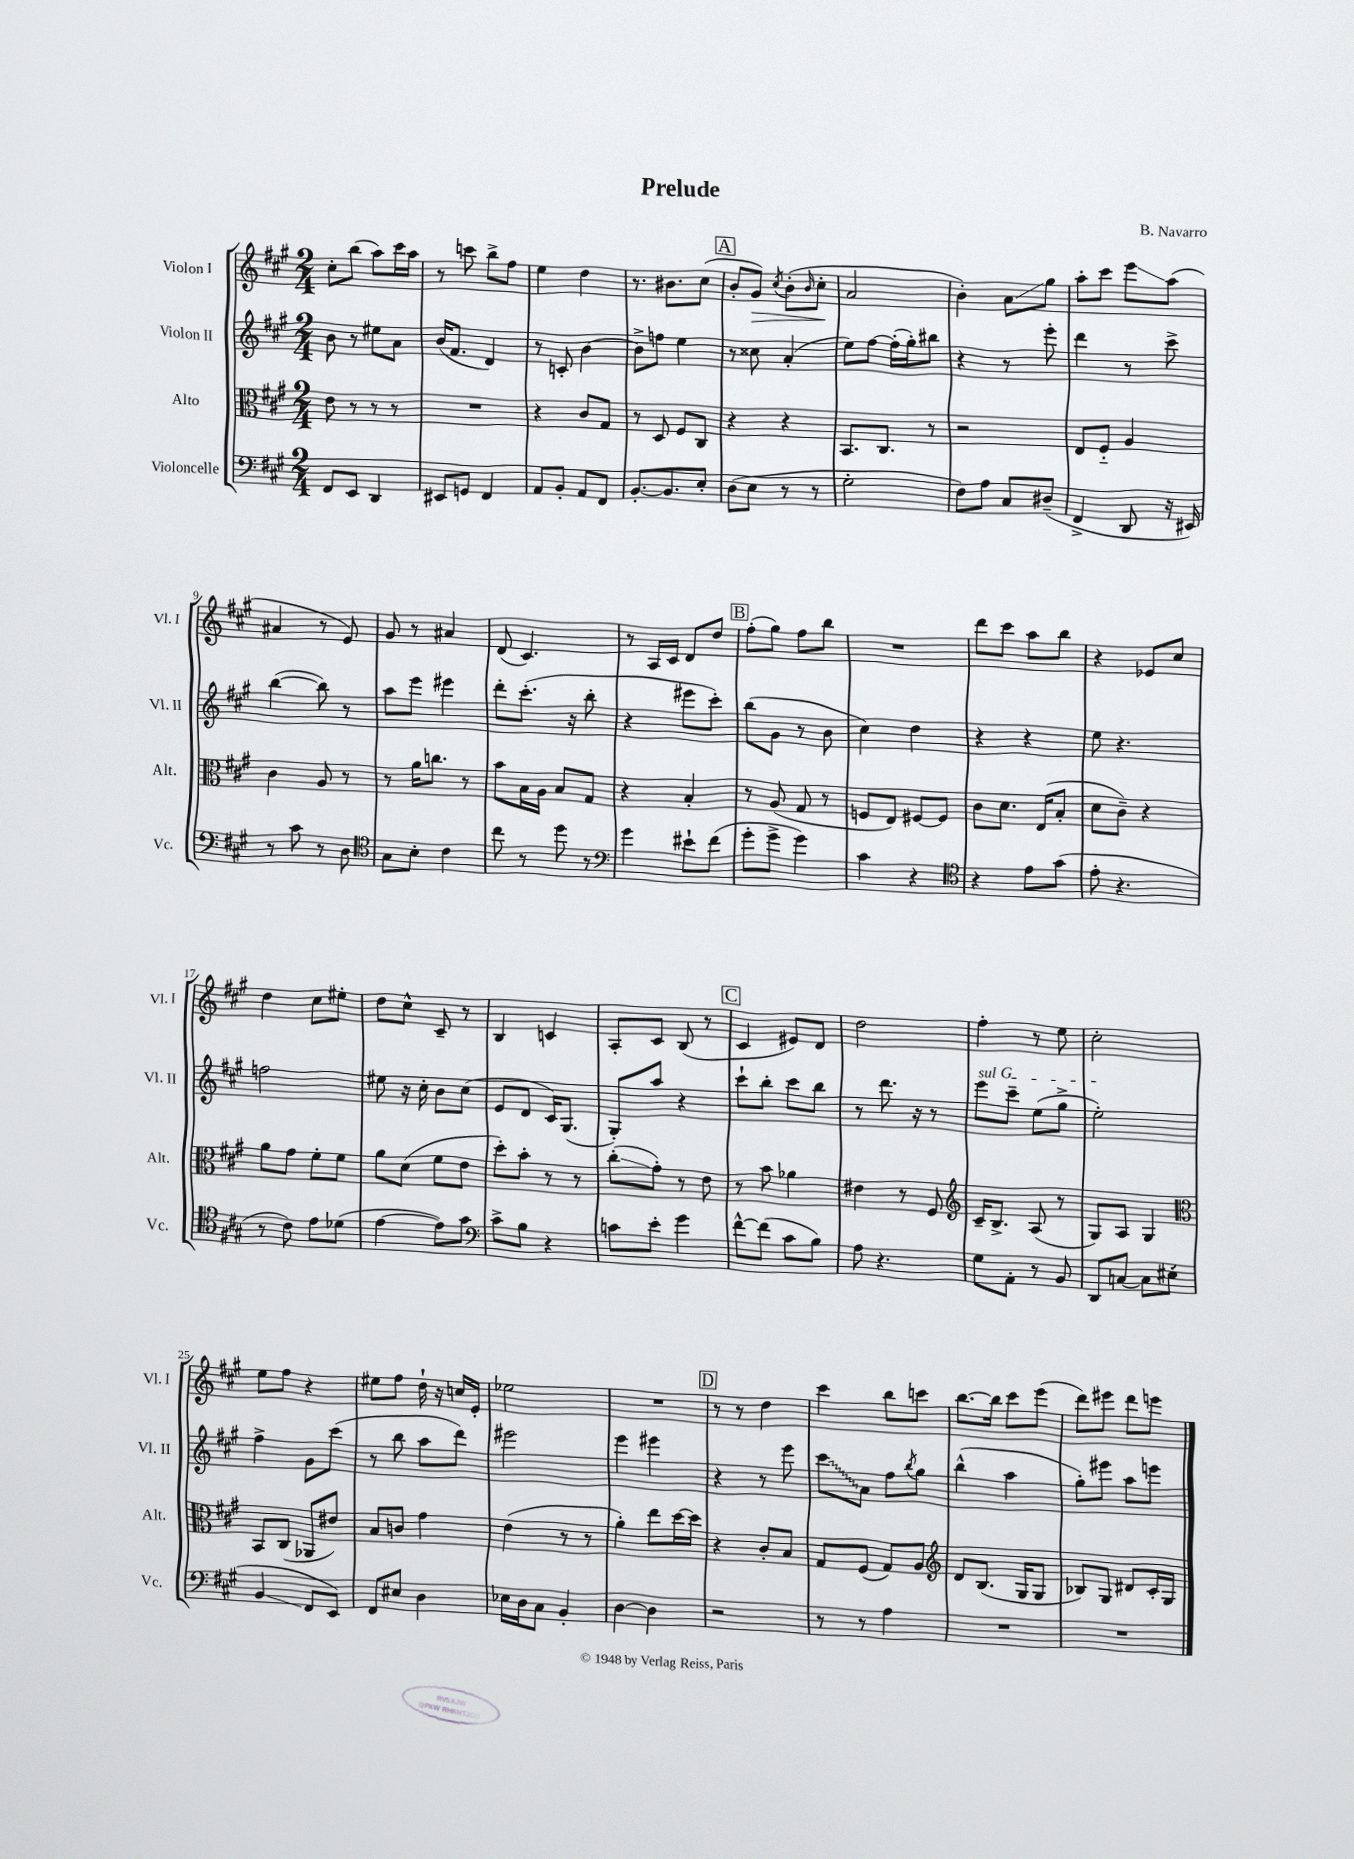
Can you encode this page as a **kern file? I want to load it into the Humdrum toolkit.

**kern	**kern	**kern	**kern
*staff4	*staff3	*staff2	*staff1
*clefF4	*clefC3	*clefG2	*clefG2
*k[f#c#g#]	*k[f#c#g#]	*k[f#c#g#]	*k[f#c#g#]
*M2/4	*M2/4	*M2/4	*M2/4
8FF#/L	8e\	8b\	8cc#'\L
8EE/J	8r	8r	(8bb\J
4DD/	8r	8ee#\L	8aa\L)
.	8r	8a\J	16ccc#\L
.	.	.	16aa\JJ
=	=	=	=
8EE#/L	2r	(16b/LK	8r
.	.	8.f#/J	.
8GG/J	.	.	8ccc\
4FF#/	.	4d/)	8bb^\L
.	.	.	8ff#\J
=	=	=	=
8AA/L	4r	8r	4ee\
8BB'/J	.	8c'/	.
8AA/L	8c#/L	[4b\	4dd\
8FF#/J	8G#/J	.	.
=	=	=	=
[8.BB'/L	8r	8b^\]L	8.r
.	8D/	8ff\J	.
8.BB/]	.	.	8.b#\L
.	8F#/L	4ee\	.
8E'/J	8C#/J	.	(8cc#\J
=	=	=	=
(8D\L	4r	8r	8b'/L
8E\J	.	8cc##\	8g#/J)
.	.	.	8qcc#/
8r	4r	(4a'/	(8b'\L
.	.	.	16qqb/
8r	.	.	8cc#'\J
=	=	=	=
2G#'\	8.BB/L	8ee\L)	2a/
.	.	[8ff#\J	.
.	8.C#/J	.	.
.	.	(16ff#'\]LL	.
.	.	16gg#'\J)	.
.	8r	8bb#\J	.
=	=	=	=
8F#\L)	2r	4r	4b'\)
8A\J	.	.	.
8C#/L	.	8r	8a\L
(8D#~/J	.	8eee'\	8gg#\J
=	=	=	=
4FF#^/	8E/L	4ddd\	8aa'\L
.	8F#'~/J	.	8ccc#\J
8DD/	4A/	8r	8eee\L
16r	.	8ccc#^\	(8aa\J
16EE#/)	.	.	.
=	=	=	=
8r	4c#\	([4bb\	4a#/
8c#\	.	.	.
8r	8A/	8bb\])	8r
8D\	8r	8r	8e/)
=	=	=	=
*clefC4	*	*	*
8G#\L	8r	8aa\L	8g#/
8B'\J	16a\LK	8eee\J	8r
.	8.cc\J	.	.
4c#\	.	4eee#\	4a#/
.	8r	.	.
=	=	=	=
8cc#\	8b\L	8ddd'\L	(8d/
8r	16B\L	(8.ccc#'\J	4.c#/)
.	16A\JJ	.	.
8dd\	8B/L	.	.
.	.	16r	.
8r	8G#/J	8bb'\	.
=	=	=	=
*clefF4	*	*	*
4g#\	4r	4r	8r
.	.	.	16A/LL
.	.	.	16c#/JJ
8e#`\L	4B'/	8eee#\L	8d/L
(8f#\J	.	8ccc#'\J)	8dd/J
=	=	=	=
8g#'\L	8r	(8bb\L	(8ff#'\L
8g#^\J	(8A/	8g#\J	8gg#\J)
4g#\)	8G#/	8r	8ff#\L
.	8r	8b\	8bb\J
=	=	=	=
4c#\	8F/L	4cc#\)	2r
.	8E/J)	.	.
4r	[8F#/L	4dd\	.
.	8F#/]J	.	.
=	=	=	=
*clefC4	*	*	*
4r	8c#\L	4r	8ddd\L
.	8.d\J	.	8ccc#\J
8e\L	.	4r	8aa\L
.	(16E/LK	.	.
(8g#\J	8B'/J	.	8bb\J
=	=	=	=
8e'\	8d\L	8ee\	4r
4.r	8c#~\J)	4.r	.
.	4r	.	8e-/L
.	.	.	8cc#/J
=	=	=	=
8r	8a\L	2ff\	4dd\
8c#\)	8g#\J	.	.
8e\L	8f#'\L	.	8cc#\L
(8d-\J	8f#\J	.	8ee#'\J
=	=	=	=
[4e\	8a\L	8ee#\	8dd\L
.	(8d\J	16r	8cc#^^\J
.	.	16cc#'\	.
8e\]L)	8f#\L	8b\L	8c#~/
8g#\J	8e\J	(8cc#\J	8r
=	=	=	=
*clefF4	*	*	*
8c#^\L	8dd'\L)	8e/L	4B/
8B\J	8b'\J	8d/J	.
4r	8r	16c#/LK)	4c/
.	.	(8.G#/J	.
.	8r	.	.
=	=	=	=
8c\L	(8cc#'\L	8G#'/L)	8A'/L
8e'\J	8g#'\J)	8aa/J	8c#/J
4g#\	8r	4r	(8B/
.	8e\	.	8r
=	=	=	=
[8f#^^\L	8r	8ccc#`\L	4c#/
(8f#\]J	8b\	8bb'\J	.
8c#\L	4a-\	8ccc#\L	8e#/L)
8B\J)	.	8bb\J	8d/J
=	=	=	=
8A\	4e#\	8r	2dd\
4.r	.	8.ddd\	.
.	8r	.	.
.	.	16r	.
.	8F#/	8r	.
=	=	=	=
*	*clefG2	*	*
8G#\L	16c#~/LK	8eee\L	4ff#'\
.	8.B^/J	.	.
8AA'\J	.	8ccc#~\J	.
8r	(8A/	(8ee\L	8r
8BB/	8r	8gg#^\J	8ee\
=	=	=	=
8DD/L	8G#/L)	2ee'\)	2cc#'\
[8C/J	8A/J	.	.
8C\]L	4G#/	.	.
(8E#'\J	.	.	.
=	=	=	=
*	*clefC3	*	*
4BB/	8BB/L	4ff#^\	8ee\L
.	(8C#/J	.	8ff#\J
8FF#/L	8AA-/L	8g#\L	4r
8EE/J)	8e#/J)	(8ccc#\J	.
=	=	=	=
8FF#/L	8B/L	8r	8ee#\L
8E#/J	8c/J	8bb\	8ff#\J
4D\	4g#\	8aa\L	16dd`\
.	.	.	16r
.	.	8ddd\J)	16cc/LL
.	.	.	16e'/JJ
=	=	=	=
16E-\LL	(4e\	2eee#\	2ee-\
16D\J	.	.	.
8C#\J	.	.	.
4BB'/	8r	.	.
.	8r	.	.
=	=	=	=
[4D\	4a'\)	4eee\	2r
4D\]	8ee\L	4eee#\	.
.	[16dd\L	.	.
.	16dd\]JJ	.	.
=	=	=	=
2r	4r	4r	8r
.	.	.	8r
.	8c#'/L	8r	4dd\
.	8B/J	8eee\	.
=	=	=	=
8r	8G#/L	8ccc#\L	4ccc#\
8r	(8F#/J	8a\J	.
4A\	8G#/L)	8ff#\L	8bb\L
.	.	8qbb/	.
.	8A/J	8gg#\J	8ccc\J
=	=	=	=
*	*clefG2	*	*
2r	8d/L	(4bb^^\	[8.bb\L
.	(8.B/J	.	.
.	.	.	16bb\]Jk
.	.	4aa\	8ccc#\L
.	16G#/LK	.	.
.	8G#/J	.	(8eee\J
=	=	=	=
2r	8B-/L)	8gg#'\L)	8ddd\L)
.	8G#/J	8eee#\J	8eee#\J
.	8d#/L	8aa\L	8ddd\L
.	16c#'/L	8eee\J	8eee\J
.	16G#/JJ	.	.
==	==	==	==
*-	*-	*-	*-
